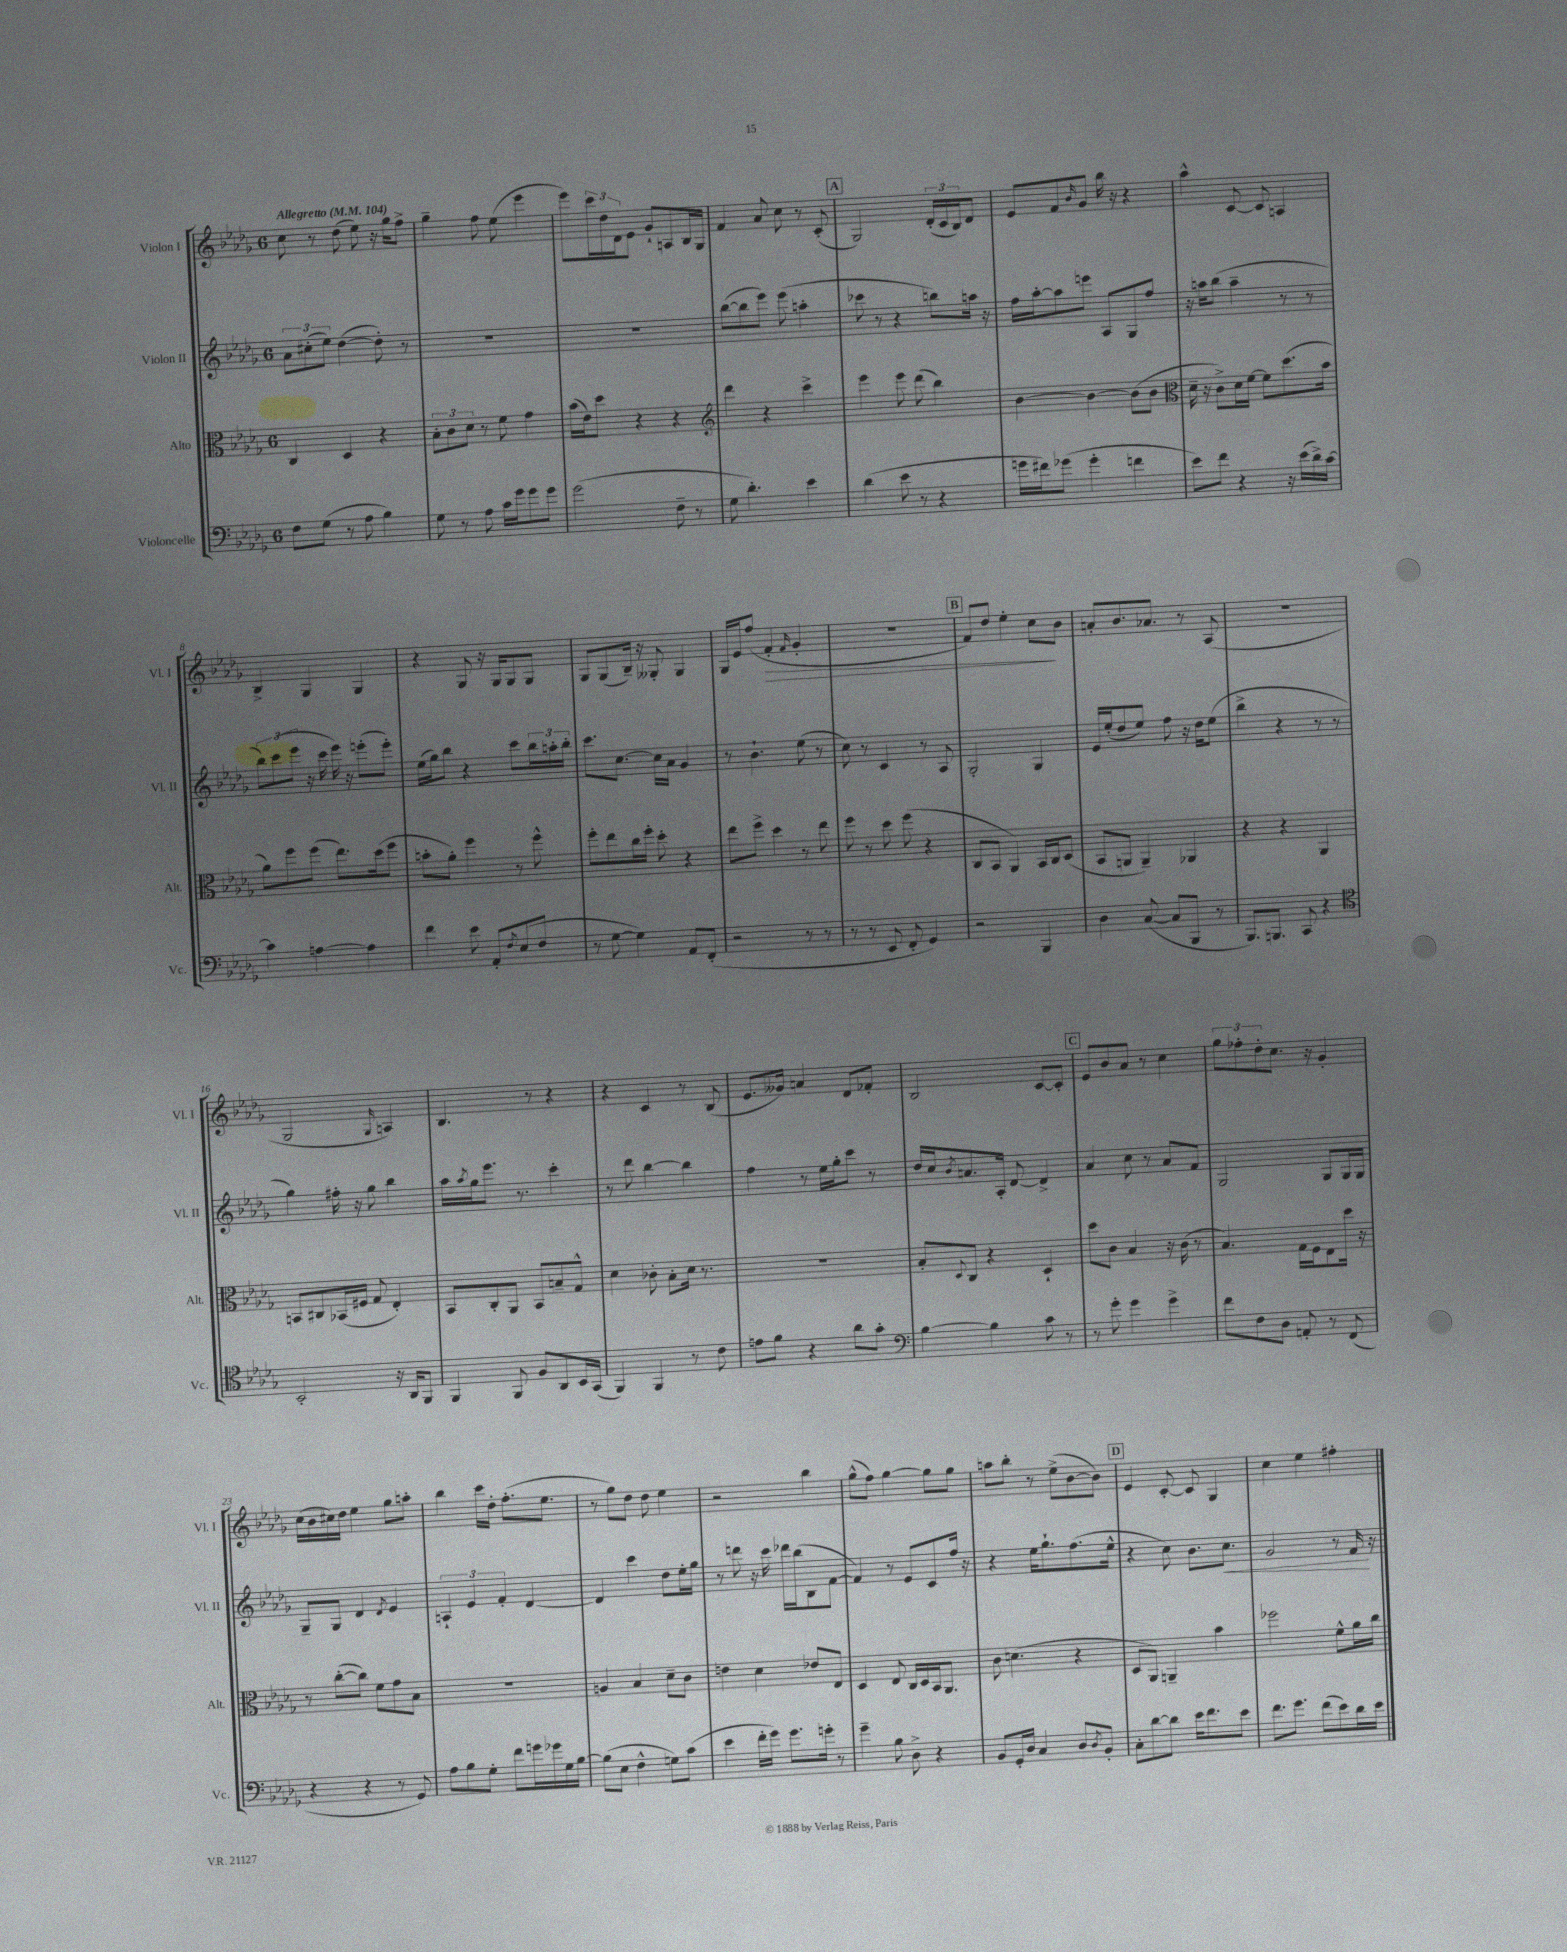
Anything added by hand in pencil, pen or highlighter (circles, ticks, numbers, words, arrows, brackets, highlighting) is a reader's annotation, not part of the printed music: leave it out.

**kern	**kern	**kern	**dynam	**kern	**dynam
*part4	*part3	*part2	*part2	*part1	*part1
*staff4	*staff3	*staff2	*staff2	*staff1	*staff1
*I"Violoncelle	*I"Alto	*I"Violon II	*	*I"Violon I	*
*I'Vc.	*I'Alt.	*I'Vl. II	*	*I'Vl. I	*
*clefF4	*clefC3	*clefG2	*	*clefG2	*
*k[b-e-a-d-g-]	*k[b-e-a-d-g-]	*k[b-e-a-d-g-]	*	*k[b-e-a-d-g-]	*
*M6/8	*M6/8	*M6/8	*	*M6/8	*
*MM104	*MM104	*MM104	*	*MM104	*
=1	=1	=1	=1	=1	=1
!	!	!	!	!LO:TX:a:B:t=Allegretto	!
8F\L	4C/	12a-\L	.	8cc\	.
.	.	(12cc#X'\	.	.	.
(8G-\J	.	.	.	8r	.
.	.	12ee-\J)	.	.	.
8r	4D-/	([4dd-\	.	(8dd-\	.
8A-\	.	.	.	8ee-\)	.
4B-\)	4r	8dd-'\])	.	16r	.
.	.	.	.	16gg-\KL	.
.	.	8r	.	8ff^\J	.
=2	=2	=2	=2	=2	=2
8G-\	12B-'\L	2.r	.	4gg-~\	.
.	12c\	.	.	.	.
8r	.	.	.	.	.
.	12d-\J	.	.	.	.
8A-\	8r	.	.	8ff\	.
16c\LL	8f\	.	.	(8ee-\	.
16g-\J	.	.	.	.	.
8g-\	4g-\	.	.	4eee-\	.
8g-\J	.	.	.	.	.
=3	=3	=3	=3	=3	=3
(2g-\	(16b-\LL	2.r	.	8eee-\L)	.
.	16e-\J)	.	.	.	.
.	8dd-\J	.	.	24ccc\L	.
.	.	.	.	24dd-\	.
.	.	.	.	24d-\J	.
.	4r	.	.	8e-\J	.
.	.	.	.	8g-`/L	.
8F~\	4r	.	.	8An/	.
8r	.	.	.	16B-/L	.
.	.	.	.	16G-/JJ	.
=4	=4	=4	=4	=4	=4
*	*clefG2	*	*	*	*
8G-\	4ddd-\	([8bb-\L	.	4f/	.
4.d-'\)	.	8bb-\]	.	.	.
.	4r	8eee-\J)	.	8a-/	.
.	.	(8eee-\	.	8cc\	.
4e-\	4ccc^\	4aan'\	.	8r	.
.	.	.	.	(8c'/	.
!!LO:REH:place=s1:t=A
=5	=5	=5	=5	=5	=5
(4d-\	4eee-\	8ccc-X\	.	2G-/)	.
.	.	8r	.	.	.
8e-\	8eee-\	4r	.	.	.
8r	(8ddd-\	.	.	.	.
4r	4bb-\)	8bbn\L)	.	(24d-'/LL	.
.	.	.	.	24c/	.
.	.	.	.	24B-/J)	.
.	.	16aan\Jk	.	8d-/J	.
.	.	16r	.	.	.
=6	=6	=6	=6	=6	=6
16gn\LL	[4b-\	16ff\LL	.	8e-/L	.
16f#X\J)	.	[16aa-'\J	.	.	.
(8g-X\J	.	8aa-\]	.	8f/	.
.	.	.	.	16qqb-/	.
4g-'\	4b-\_	8eeen\J	.	8g-/J	.
.	.	8A-/L	.	16bb-\	.
.	.	.	.	16r	.
4fn\	(8b-\L]	8G-/	.	4r	.
.	8b-\J	8ff/J	.	.	.
=7	=7	=7	=7	=7	=7
*	*clefC3	*	*	*	*
8e-\L)	16d-~\	16r	.	4aa-^^\	.
.	16r	16aan\KL	.	.	.
8f\J	8c^\L)	(8bb-\J	.	.	.
4r	16d-\L	4aa~\	.	[8c/	.
.	[16f\JJ	.	.	.	.
.	8f\L]	.	.	8c/]	.
16r	(8.dd-\	8r	.	4An/	.
(16e-\LL	.	.	.	.	.
16d-^\)	.	8r	.	.	.
[16c\JJ	16b-\Jk	.	.	.	.
!!LO:LB:g=z
=8	=8	=8	=8	=8	=8
4c\]	8a-\L)	12bb-\L)	.	4B-^/	.
.	.	(12ccc\	.	.	.
.	8ff\	.	.	.	.
.	.	12eee-\J	.	.	.
[4An\	(8ff\J	16r	.	4G-/	.
.	.	16ccc\	.	.	.
.	8.ee-\L)	16eee-\)	.	.	.
.	.	16r	.	.	.
4A\]	.	(8eeen'\L	.	4G-/	.
.	(16dd-\k	.	.	.	.
.	8ff\J	8eee'\J)	.	.	.
=9	=9	=9	=9	=9	=9
4f\	8bn'\L	(16ee-\LL	.	4r	.
.	.	16gg-\J)	.	.	.
.	8a-'\J)	8bb-\J	.	.	.
8e-\	4ff\	4r	.	8G-/	.
8AA-'/L	.	.	.	16r	.
.	.	.	.	16G-/KL	.
8qF/	.	.	.	.	.
(8E-/	8r	8ccc\L	.	8G-/	.
8F/J	8ff^^\	24bb-\L	.	8G-/J	.
.	.	24aan'\	.	.	.
.	.	24bb-'\JJ	.	.	.
=10	=10	=10	=10	=10	=10
8r	8ff'\L	8.ccc\L	.	8G-/L	.
[8G-\	8ee-\	.	.	(8G-/	.
.	.	[8.cc\J	.	.	.
4G-\])	16cc\L	.	.	16B-~/Jk)	.
.	16ff'\JJ	.	.	16r	.
.	8dd-'\	16cc\LL]	.	8G--X'/	.
.	.	16a-\JJ	.	.	.
8AA-/L	4r	4g-/	.	4G--/	.
(8FF'/J	.	.	.	.	.
=11	=11	=11	=11	=11	=11
2r	8ee-\L	8r	.	16G-/LL	.
.	.	.	.	16e-/J	.
.	8ff^\J	4.b-`\	.	(8ff/J	.
!	!	!	!	!	!LO:HP:b
.	4dd-\	.	.	4f'/	>
.	.	.	.	16qqf/	.
8r	8r	(8ee-\	.	4g-'/	.
8r	8ee-\	8r	.	.	.
=12	=12	=12	=12	=12	=12
8r	8ff\	8cc\)	.	2.r	.
8r	8r	8r	.	.	.
8EE-/	8dd-\	4c/	.	.	.
8FF'/	(8ff\	.	.	.	.
4GG-/)	4r	8r	.	.	.
.	.	8A-/	.	.	.
!!LO:REH:place=s1:t=B
=13	=13	=13	=13	=13	=13
2r	8C/L	2G-'/	.	8f/L)	.
.	8BB-/J	.	.	8dd-/J	.
.	4AA-/)	.	.	4ee-'\	.
4BBB-/	16BB-/LL	4G-/	.	8cc\L	.
.	16C/J	.	.	.	.
.	(8D-/J	.	.	8b-\J	]
=14	=14	=14	=14	=14	=14
4D-\	8BB-/L	16e-/LL	.	8an'/L	.
.	.	(16ee-'/J	.	.	.
.	8AAn/J	8dd-/	.	8.b-/	.
([8C/	4AA~/)	8ee-/J)	.	.	.
.	.	.	.	8.a-X/J	.
8C/L]	.	8ff\	.	.	.
8BBB-/J	4AA-X/	16r	.	8r	.
.	.	16dd-\KL	.	.	.
8r	.	(8ee-\J	.	(8A-/	.
=15	=15	=15	=15	=15	=15
8.BBB-/L)	4r	4bb-^\	.	2.r	.
8.BBBn/J	.	.	.	.	.
.	4r	4r	.	.	.
8CC/	.	.	.	.	.
4r	4AA-/	8r	.	.	.
.	.	8r	.	.	.
!!LO:LB:g=z
=16	=16	=16	=16	=16	=16
*clefC4	*	*	*	*	*
2BB-'/	8BBn/L	4gg-\)	.	2G-/	.
.	8C#X/	.	.	.	.
.	(16BB-X/L	16ff#X'\	.	.	.
.	16F#X/JJ	16r	.	.	.
.	8G-/	8gg-\	.	.	.
.	.	.	.	16qqG-/	.
16r	4E-'/)	4bb-\	.	4An/)	.
16AA-/KL	.	.	.	.	.
8FF/J	.	.	.	.	.
=17	=17	=17	=17	=17	=17
4FF/	8BB-/L	16aa-\LL	.	4.B-/	.
.	.	8qaa-/	.	.	.
.	.	16gg-\J	.	.	.
.	8C'/	8.eee-\J	.	.	.
8FF/	8AA-/J	.	.	.	.
.	.	8.r	.	.	.
8F/L	8BB-/L	.	.	8r	.
8AA-/	8Bn~/	4ccc'\	.	4r	.
16BB-/L	8G-^^/J	.	.	.	.
(16GG-/JJ	.	.	.	.	.
=18	=18	=18	=18	=18	=18
4FF/)	4d-\	8r	.	4r	.
.	.	8ddd-\	.	.	.
4FF/	8c-X'\	[4bb-\	.	4c/	.
.	8B-'\L	.	.	.	.
8r	16d-\Jk	4bb-\]	.	8r	.
.	8.r	.	.	.	.
8c\	.	.	.	(8B-/	.
=19	=19	=19	=19	=19	=19
8en\L	2.r	4ff\	.	8.e-/L	.
8f\J	.	.	.	.	.
.	.	.	.	16g--X/Jk)	.
4r	.	8r	.	4an/	.
.	.	16ee-\LL	.	.	.
.	.	16gg-'\J	.	.	.
8a-\L	.	8ccc\J	.	8d-/L	.
8g-'\J	.	8r	.	8f-X'/J	.
=20	=20	=20	=20	=20	=20
*clefF4	*	*	*	*	*
[4B-\	8B-'/L	16dd-/LL	.	2B-/	.
.	.	16cc/J	.	.	.
.	8qqD-/	8qb-/	.	.	.
.	8C/J	8.an/	.	.	.
4B-\]	4r	.	.	.	.
.	.	16A-'/Jk	.	.	.
.	.	[8d-/	.	.	.
8c\	4D-`/	4d-^/]	.	[8c/L	.
8r	.	.	.	8c'/J]	.
!!LO:REH:place=s1:t=C
=21	=21	=21	=21	=21	=21
8r	8dd-\L	4a-/	.	8e-/L	.
8g-'\	8c\J	.	.	8b-/	.
4g-\	4B-/	8cc\	.	8a-/J	.
.	.	8r	.	8r	.
4g-^\	16r	8a-/L	.	4cc\	.
.	(16c\	.	.	.	.
.	8r	8f/J	.	.	.
=22	=22	=22	=22	=22	=22
8f\L	4.B-/)	2G-/	.	12gg-\L	.
.	.	.	.	12ff-X'\	.
8F\	.	.	.	.	.
.	.	.	.	12dd-'\	.
8D-\J	.	.	.	8.cc\J	.
8AAn'/	16G-\LL	.	.	.	.
.	16F\J	.	.	16r	.
8r	8E-\	8G-/L	.	4g-'/	.
(8FF/	16dd-\Jk	16G-/L	.	.	.
.	16r	16G-/JJ	.	.	.
!!LO:LB:g=z
=23	=23	=23	=23	=23	=23
4r	8r	8G-~/L	.	(16cc\LL	.
.	.	.	.	16b-\	.
.	([8cc'\L	8G-/J	.	16cc#X\)	.
.	.	.	.	16dd-\JJ	.
4r	8cc\J])	4d-/	.	4ee-\	.
.	8f\L	.	.	.	.
.	.	8qd-/	.	.	.
8r	8g-\	4e-/	.	8gg-\L	.
8GG-/)	8B-\J	.	.	8aan'\J	.
=24	=24	=24	=24	=24	=24
8A-\L	2.r	6An`/	.	4bb-\	.
8B-\	.	.	.	.	.
.	.	6e-/	.	.	.
8G-'\J	.	.	.	16ccc\LL	.
.	.	.	.	16dd-'\JJ	.
.	.	6f'/	.	.	.
8f\L	.	.	.	(8.ff'\L	.
16gn\L	.	[4d-/	.	.	.
16g-X\	.	.	.	8.ee-\J	.
16G-\	.	.	.	.	.
[16B-\JJ	.	.	.	.	.
=25	=25	=25	=25	=25	=25
(8B-\L]	4An/	4d-/]	.	8r	.
8E-\J	.	.	.	8gg-\L)	.
4F^^\	4B-/	4ccc\	.	8dd-\J	.
.	.	.	.	8dd-\	.
8Gn\L)	8d-~\L	8dd-\L	.	4ee-\	.
(8c\J	8c\J	16ee-'\L	.	.	.
.	.	16gg-\JJ	.	.	.
=26	=26	=26	=26	=26	=26
4e-\	4en\	8r	.	2r	.
.	.	8dddn\	.	.	.
16f'\LL	4d-\	16r	.	.	.
16g-\JJ)	.	16ccc\	.	.	.
8.g-\L	.	16ddd-X\LL	.	.	.
.	.	(16bb-\J	.	.	.
.	8e-X/L	8B-\	.	4bb-\	.
16gn'\Jk	.	.	.	.	.
8r	8E-/J	[8f\J	.	.	.
=27	=27	=27	=27	=27	=27
4g-~\	4D-/	4f/])	.	(8gg-^^\L	.
.	.	.	.	8ff\J)	.
8B-\	8E-/	8r	.	[4gg-\	.
8D-^\	16C/LL	8e-/L	.	.	.
.	16D-/	.	.	.	.
4r	16BB-/J	8c/	.	8gg-\L]	.
.	8.AA-/J	.	.	.	.
.	.	16ff/Jk	.	8gg-\J	.
.	.	16r	.	.	.
=28	=28	=28	=28	=28	=28
8BB-/L	8c\	4r	.	8aan\L	.
16GG-'/L	(4.dn\	.	.	8bb-'\J	.
16D-/JJ	.	.	.	.	.
4C/	.	16ee-\KL	.	8r	.
.	.	8.gg-`\	.	.	.
.	.	.	.	(8ee-^\L	.
8D-/L	4r	(8.ff\	.	[8b-\	.
8qD-/	.	.	.	.	.
8BB-'/J	.	.	.	8b-\J])	.
.	.	16ee-^^\Jk	.	.	.
!!LO:REH:place=s1:t=D
=29	=29	=29	=29	=29	=29
8C'\L	8D-/L	4r	.	4e-/	.
[8d-\	8AA-/J)	.	.	.	.
8d-\J]	4AAn~/	8cc\)	.	[8c'/	.
16e-\KL	.	8.b-\L	.	8c/]	.
8.f\	.	.	.	.	.
.	4b-\	.	.	4G-/	.
!	!	!	!LO:HP:b	!	!
.	.	8.cc\J	<	.	.
8e-\J	.	.	.	.	.
=30	=30	=30	=30	=30	=30
8.f\L	2ff-X\	2g-/	.	4cc\	.
8.g-\J	.	.	.	.	.
.	.	.	.	4ee-\	.
(8f\L	.	.	.	.	.
8e-\)	8f^^\L	8r	.	4ff#X'\	.
16d-\L	16a-\L	16f/	.	.	.
16e-\JJ	16cc\JJ	16r	[	.	.
==	==	==	==	==	==
*-	*-	*-	*-	*-	*-
